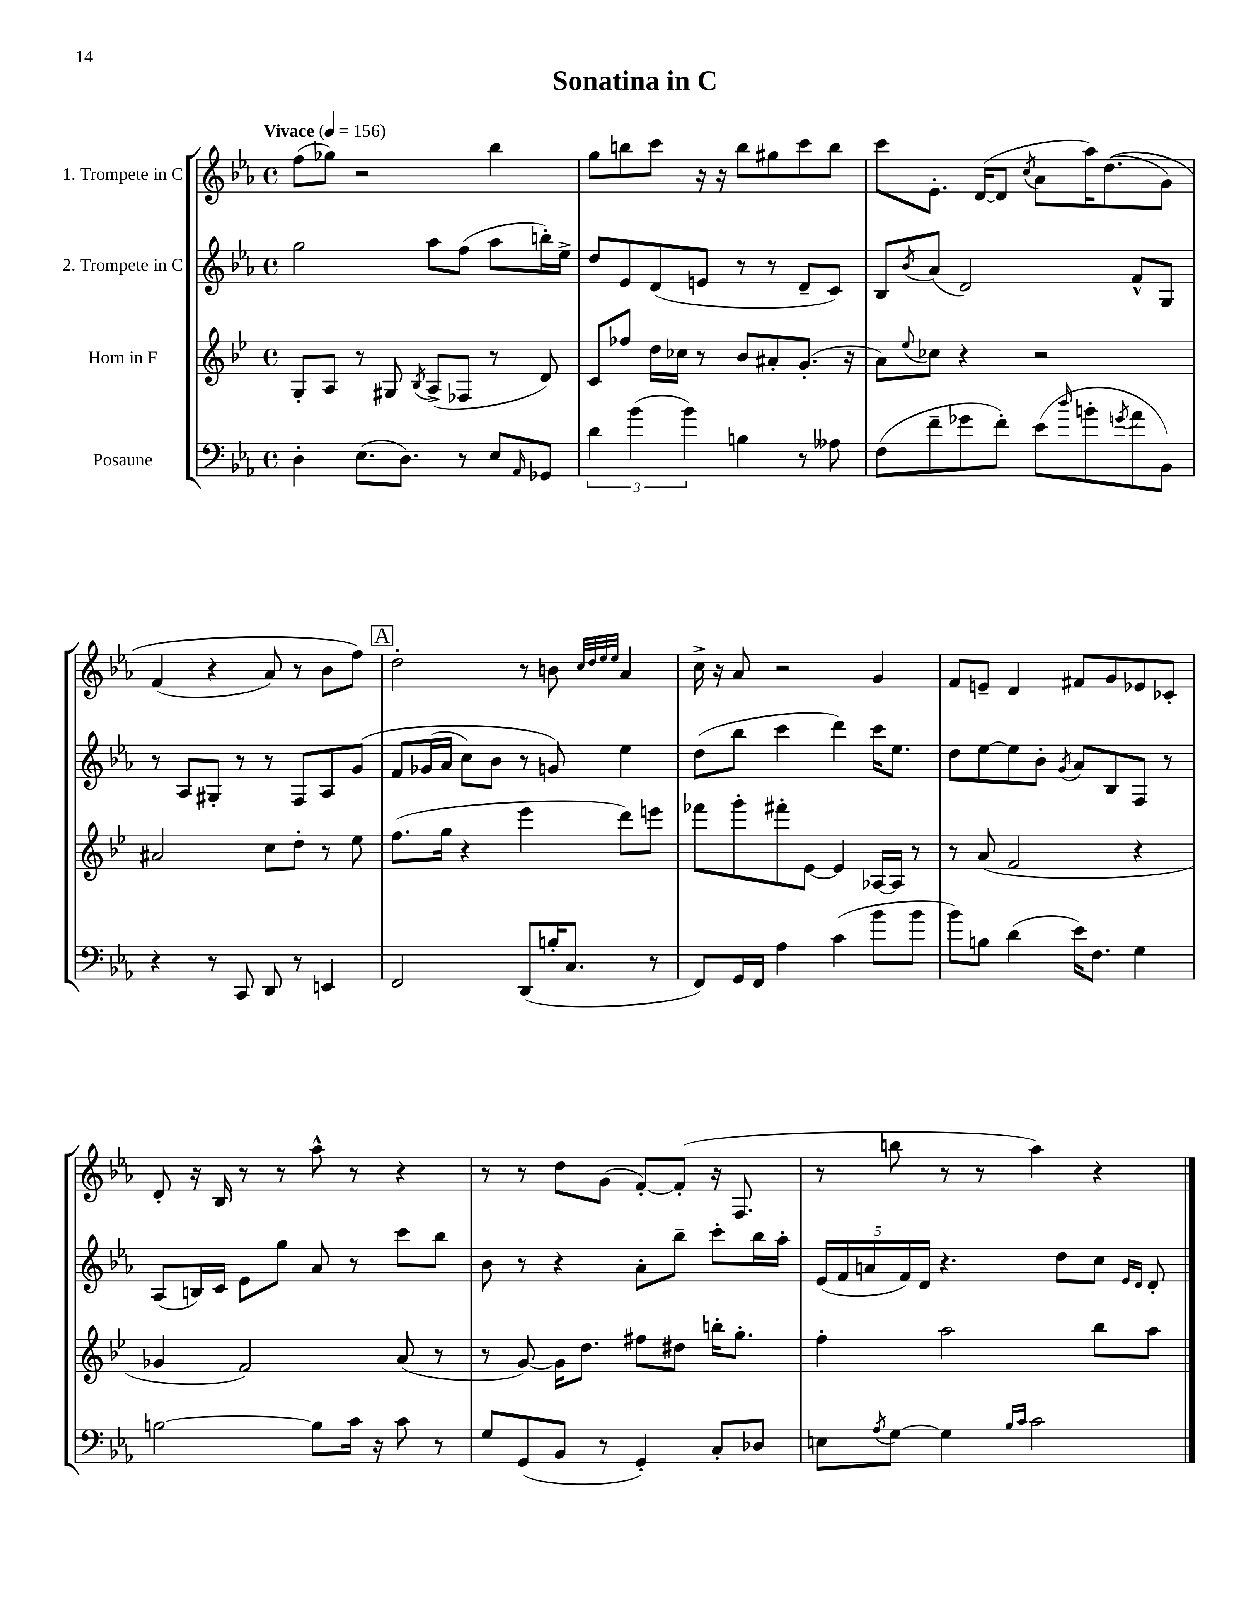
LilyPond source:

\header { title = "Sonatina in C" }
<<
\new StaffGroup <<
\new Staff = "s0" \with { instrumentName = "1. Trompete in C" } {
    \clef treble \key ees \major \defaultTimeSignature \time 4/4 \tempo "Vivace" 4 = 156
    f''8( ges''8) r2 bes''4 |
    g''8 b''8 c'''8 r16 r16 b''8 gis''8 c'''8 b''8 |
    c'''8 ees'8.-. d'16~( d'8 \acciaccatura { c''8 } aes'8 aes''16) d''8.(\( g'8) |
    f'4( r4 aes'8) r8 bes'8 f''8\) |
    \mark \markup { \box "A" } d''2-. r8 b'8 \grace { c''32 d''32 ees''32 ees''32 } aes'4 |
    c''16-> r16 aes'8 r2 g'4 |
    f'8 e'8-- d'4 fis'8 g'8 ees'8 ces'8-. |
    d'8-. r16 bes16 r8 r8 aes''8-^ r8 r4 |
    r8 r8 d''8 g'8( f'8~-.) f'8-.( r16 f8. |
    r8 b''8 r8 r8 aes''4) r4 \bar "|." |
}
\new Staff = "s1" \with { instrumentName = "2. Trompete in C" } {
    \clef treble \key ees \major \defaultTimeSignature \time 4/4
    g''2 aes''8 f''8( aes''8 b''16-.) ees''16-> |
    d''8 ees'8 d'8( e'8 r8 r8 d'8-- c'8) |
    bes8 \acciaccatura { bes'8 } aes'8( d'2) f'8-^ g8 |
    r8 aes8 gis8-. r8 r8 f8 aes8 g'8\( |
    \mark \markup { \box "A" } f'8 ges'16( aes'16 c''8) bes'8 r8 g'8\) ees''4 |
    d''8( bes''8 c'''4 d'''4) c'''16 ees''8. |
    d''8 ees''8~ ees''8 bes'8-. \acciaccatura { g'8 } aes'8 bes8 f8 r8 |
    aes8( b16) c'16 ees'8 g''8 aes'8 r8 c'''8 bes''8 |
    bes'8 r8 r4 aes'8-. bes''8-- c'''8-. bes''16 aes''16-. |
    \tuplet 5/4 { ees'16( f'16 a'16 f'16) d'16 } r4. d''8 c''8 \grace { ees'16 d'16 } d'8-. \bar "|." |
}
\new Staff = "s2" \with { instrumentName = "Horn in F" } {
    \clef treble \key bes \major \defaultTimeSignature \time 4/4
    g8-. a8 r8 gis8 \acciaccatura { bes8 } a8->( fes8 r8 d'8) |
    c'8 fes''8 d''16 ces''16 r8 bes'8 ais'8-. g'8.-.( r16 |
    a'8) \appoggiatura { ees''8 } ces''8 r4 r2 |
    ais'2 c''8 d''8-. r8 ees''8 |
    \mark \markup { \box "A" } f''8.( g''16 r4 ees'''4 d'''8) e'''8 |
    fes'''8 g'''8-. fis'''8-. ees'8~ ees'4 aes16~ aes16 r8 |
    r8 a'8( f'2 r4 |
    ges'4 f'2) a'8( r8 |
    r8 g'8~) g'16 d''8. fis''8 dis''8 b''16-. g''8.-. |
    f''4-. a''2 bes''8 a''8 \bar "|." |
}
\new Staff = "s3" \with { instrumentName = "Posaune" } {
    \clef bass \key ees \major \defaultTimeSignature \time 4/4
    d4-. ees8.( d8.) r8 ees8 \grace { aes,16 } ges,8 |
    \tuplet 3/2 { d'4 bes'4( bes'4) } b4 r8 aeses8 |
    f8( f'8-- ges'8 f'8-.) ees'8( \grace { d''16 } b'8-. \acciaccatura { g'8 } aes'8 bes,8) |
    r4 r8 c,8 d,8 r8 e,4 |
    \mark \markup { \box "A" } f,2 d,8( b16-. c8. r8 |
    f,8) g,16 f,16 aes4 c'4( bes'8 bes'8 |
    bes'8) b8 d'4( ees'16) f8. g4 |
    b2~ b8 c'16 r16 c'8 r8 |
    g8 g,8( bes,8 r8 g,4-.) c8-. des8 |
    e8 \acciaccatura { aes8 } g8~ g4 \grace { bes16 c'16 } c'2 \bar "|." |
}
>>
>>
\layout { \context { \Score \remove "Bar_number_engraver" } }
